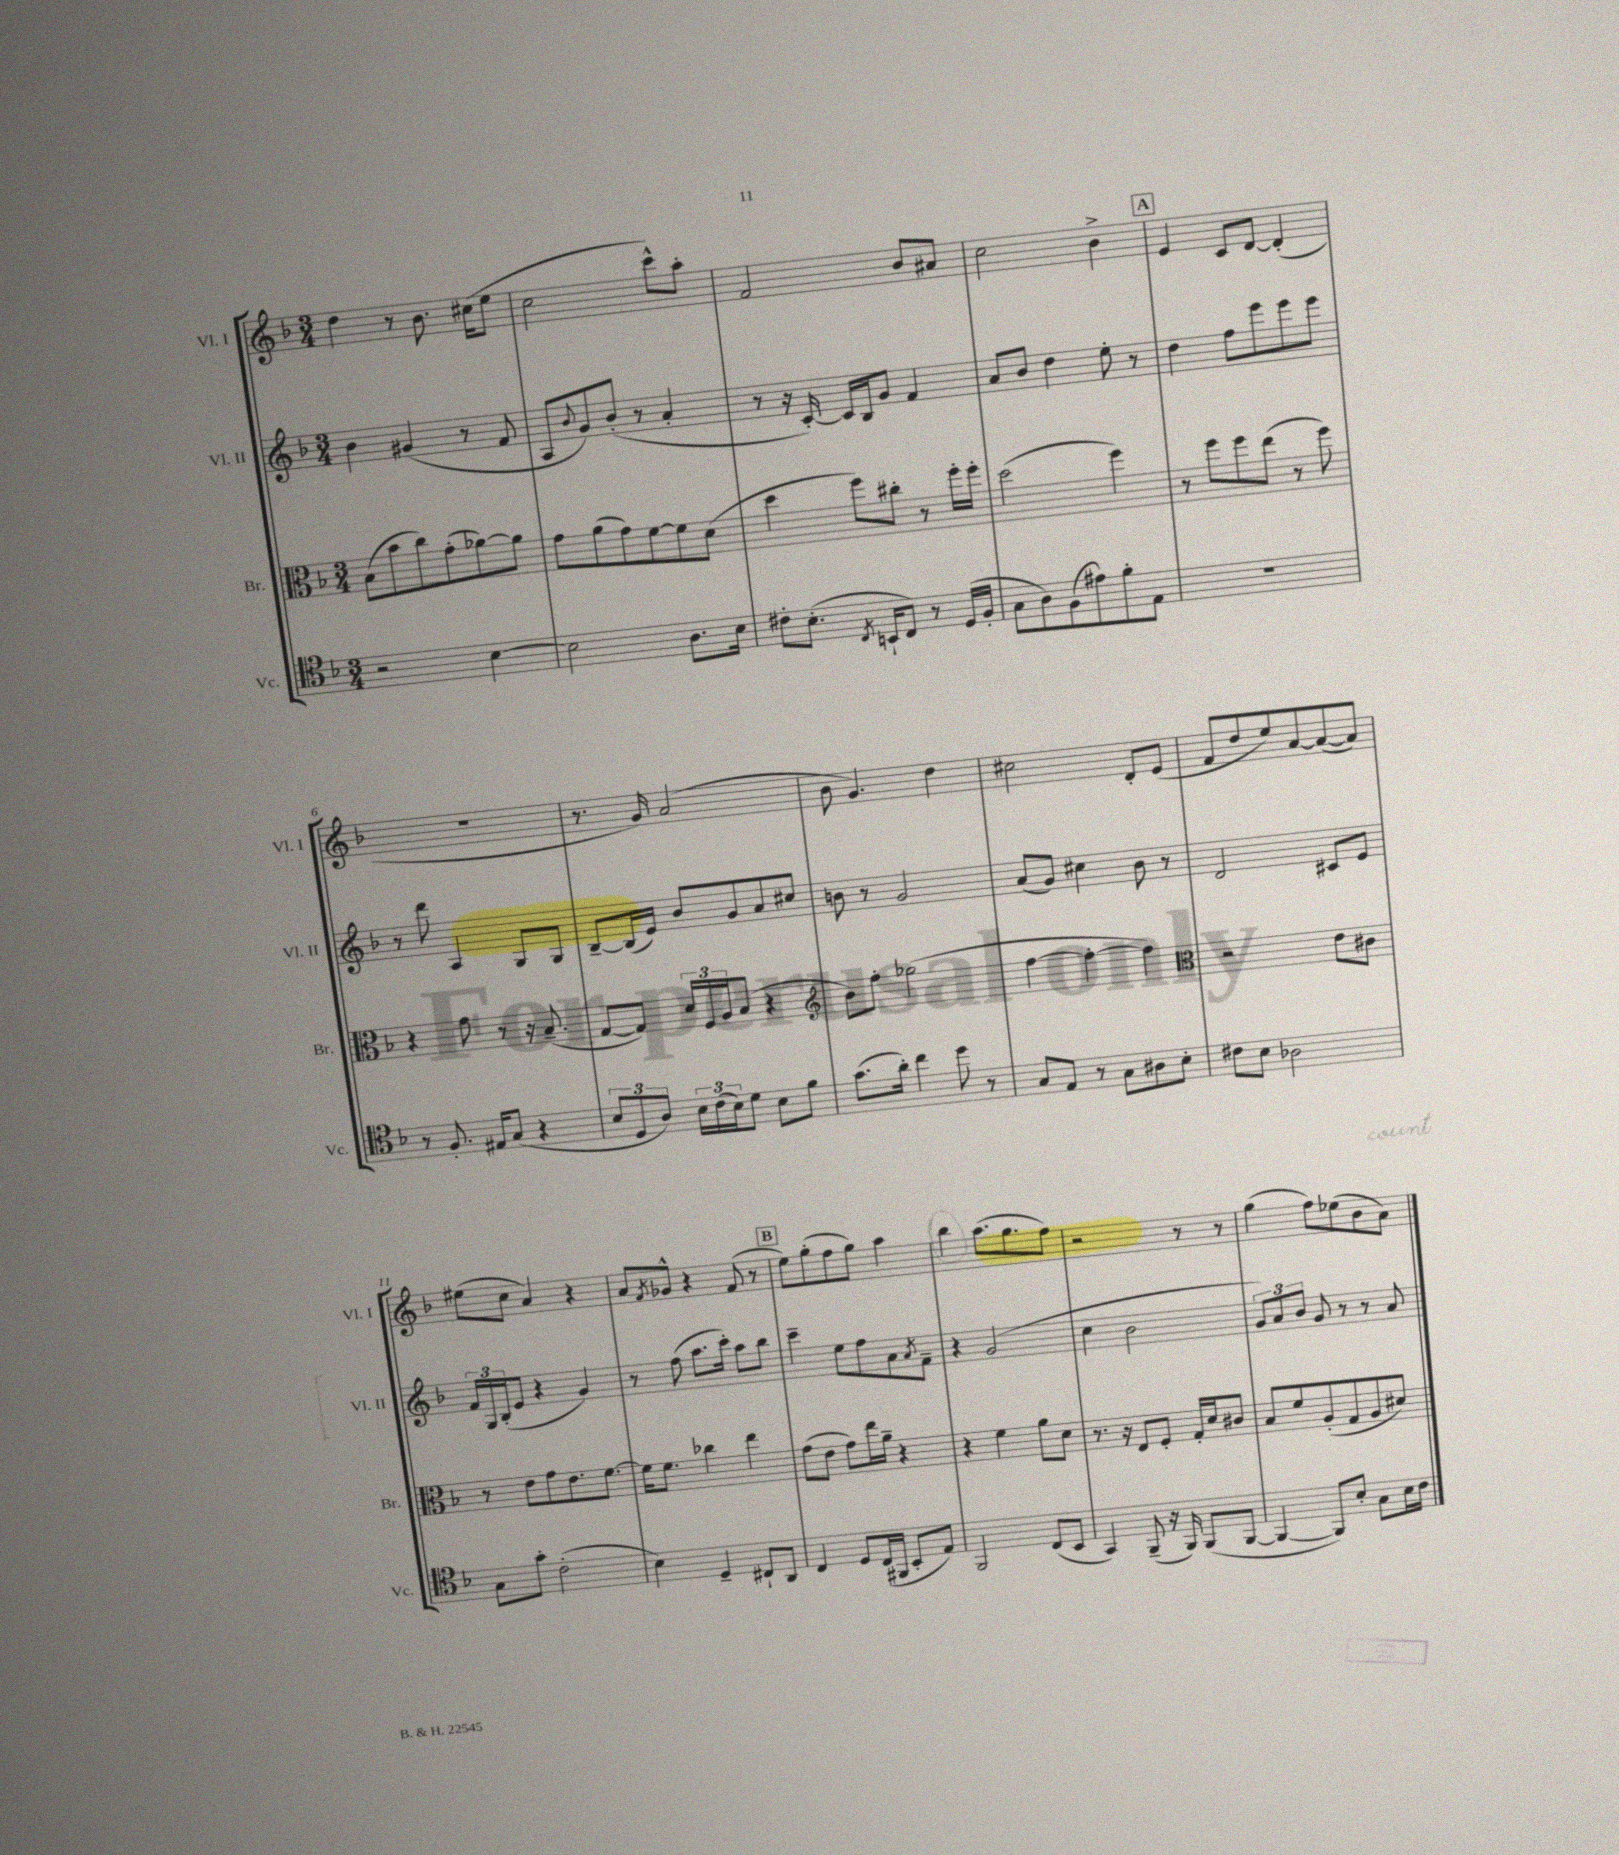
<<
\new StaffGroup <<
\new Staff = "s0" \with { instrumentName = "Vl. I" shortInstrumentName = "Vl. I" } {
    \clef treble \key f \major \numericTimeSignature \time 3/4
    d''4 r8 bes'8. cis''16( e''8 |
    c''2 c'''8-^) a''8-. |
    f'2 bes'8 ais'8 |
    c''2 bes'4-> |
    \mark \markup { \box "A" } e'4 c'8 d'8~ d'4-.( |
    R2. |
    r8. g'16) a'2( |
    bes'8 g'4.) d''4 |
    cis''2 d'8-. e'8( |
    f'8 d''8 e''8) a'8~ a'8~( a'8) |
    eis''8( c''8 a'4) r4 |
    a'8 \acciaccatura { f'8 } ges'8-^ r4 f'8( r8 |
    \mark \markup { \box "B" } e''8) g''8-.( f''8 g''8) a''4 |
    bes''4 a''8.( g''8. f''8) |
    r2 r8 r8 |
    g''4( f''8) ees''8( bes'8 a'8) \bar "|." |
}
\new Staff = "s1" \with { instrumentName = "Vl. II" shortInstrumentName = "Vl. II" } {
    \clef treble \key f \major \numericTimeSignature \time 3/4
    bes'4 gis'4( r8 f'8 |
    a8 \appoggiatura { bes'8 } g'8) bes'8-.( r8 a'4-. |
    r8 r16 c'16~-.) c'16 bes16 g'8 f'4 |
    a'8 bes'8 d''4 e''8-. r8 |
    \mark \markup { \box "A" } d''4 f''8 e'''8 e'''8 e'''8 |
    r8 d'''8 a4 g8 g8 |
    bes8~-- bes16( e'16) bes'8 g'8 a'8 cis''8 |
    b'8 r8 g'2 |
    a'8( g'8) cis''4 bes'8 r8 |
    d'2 cis'8 e'8 |
    \tuplet 3/2 { f'16 g16 bes16-.( } e'8 r4 g'4) |
    r8 f''8( a''8. c'''16-.) a''8 bes''8 |
    \mark \markup { \box "B" } c'''4-- e''8 f''8 a'8 \acciaccatura { a'8 } f'8-- |
    r4 g'2( |
    c''4 bes'2 |
    \tuplet 3/2 { g'8) a'8 bes'8 } g'8 r8 r8 a'8 \bar "|." |
}
\new Staff = "s2" \with { instrumentName = "Br." shortInstrumentName = "Br." } {
    \clef alto \key f \major \numericTimeSignature \time 3/4
    bes8( bes'8 c''8) g'8-.( aes'8~) aes'8 |
    g'8 a'8( g'8) f'8~ f'8 d'8( |
    d''4 f''8) cis''8-. r8 f''16-. f''16-. |
    d''2( f''4) |
    \mark \markup { \box "A" } r8 f''8 f''8 e''8( r8 f''8) |
    r4 g'8 r8 r16 bes8.--( |
    g8~ g8) \tuplet 3/2 { d'16 f16 a16 } bes8( r4 |
    \clef treble bes'8) f''8-. ges''2( |
    f''4~ f''4~-. f''4) |
    \clef alto r2 e'8 cis'8 |
    r8 e'8 g'8 e'8. f'8.~ |
    f'16 f'8. ces''4 e''4 |
    \mark \markup { \box "B" } g'8( e'8 g'8) e''16 a'16-- r4 |
    r4 f'4 a'8 d'8 |
    r8. r16 e8 f8-. g16-. d'16 cis'8 |
    bes8 f'8 a8-.( g8 a8 dis'8) \bar "|." |
}
\new Staff = "s3" \with { instrumentName = "Vc." shortInstrumentName = "Vc." } {
    \clef tenor \key f \major \numericTimeSignature \time 3/4
    r2 bes4~ |
    bes2 a8. bes16 |
    cis'8-. bes8.-.( \acciaccatura { c8 } b,16-! c8) r8 d16( f16-. |
    g8 a8) f8( eis'8) f'8-. e8 |
    \mark \markup { \box "A" } R2. |
    r8 f8.-. eis16 g8( r4 |
    \tuplet 3/2 { bes8 d8 a8) } \tuplet 3/2 { bes16 c'16( bes16) } d'8 bes8 f'8 |
    g'8.( a'16-.) c''4 d''8 r8 |
    g8 e8 r8 g8 ais8 bes8-. |
    cis'8 bes8 aes2 |
    g8 g'8-. c'2-.( |
    bes4) d4-- cis8-! a,8 |
    \mark \markup { \box "B" } c4 d8 c16( fis,16 bes,8-. e8) |
    f,2 c8( bes,8 |
    g,4) f,8--( r16 f,16) f,8( f,8~ |
    f,4~ f,8) bes8-. g8 bes16 c'16 \bar "|." |
}
>>
>>
